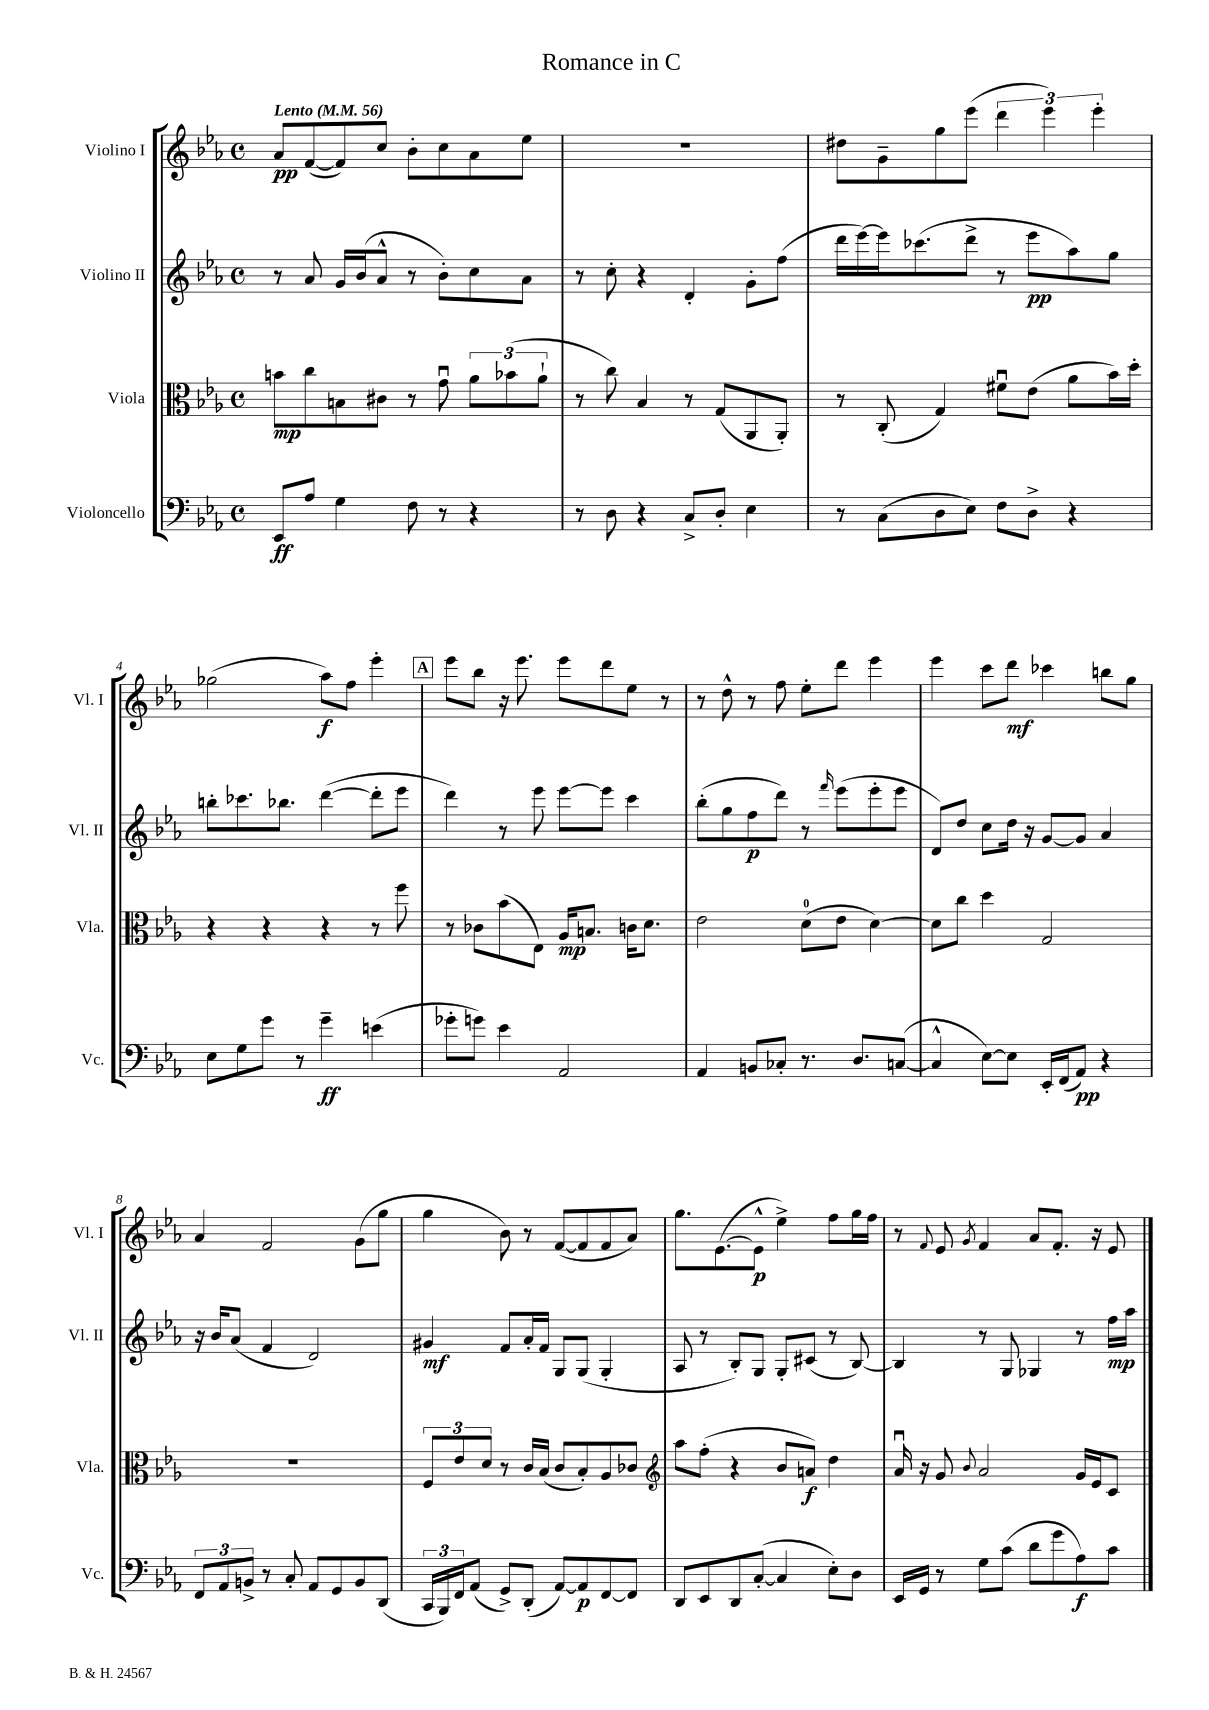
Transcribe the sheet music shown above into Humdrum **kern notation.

**kern	**kern	**kern	**kern
*staff4	*staff3	*staff2	*staff1
*clefF4	*clefC3	*clefG2	*clefG2
*k[b-e-a-]	*k[b-e-a-]	*k[b-e-a-]	*k[b-e-a-]
*M4/4	*M4/4	*M4/4	*M4/4
*met(c)	*met(c)	*met(c)	*met(c)
*MM56	*MM56	*MM56	*MM56
8EE-	8b	8r	8a-
8A-	8cc	8a-	([8f
4G	8B	16g	8f])
.	.	(16b-	.
.	8c#	8a-^^	8cc
8F	8r	8r	8b-'
8r	8gu	8b-')	8cc
4r	12a-	8cc	8a-
.	(12b-	.	.
.	.	8a-	8ee-
.	12a-`	.	.
=	=	=	=
8r	8r	8r	1r
8D	8cc)	8cc'	.
4r	4B-	4r	.
8C^	8r	4d'	.
8D'	(8G	.	.
4E-	8AA-	8g'	.
.	8AA-')	(8ff	.
=	=	=	=
8r	8r	16ddd	8dd#
.	.	[16eee-)	.
(8C	(8C'	16eee-]	8g~
.	.	(8.ccc-	.
8D	4G)	.	8gg
8E-)	.	8ddd^	(8eee-
8F	8f#u	8r	6ddd
8D^	(8e-	8eee-	.
.	.	.	6eee-)
4r	8a-	8aa-)	.
.	.	.	6eee-'
.	16b-)	8gg	.
.	16dd'	.	.
=	=	=	=
8E-	4r	8bb'	(2gg-
8G	.	8.ccc-	.
8g	4r	.	.
.	.	8.bb-	.
8r	.	.	.
4g~	4r	([4ddd	8aa-)
.	.	.	8ff
(4e	8r	8ddd']	4eee-'
.	8ff	8eee-	.
=	=	=	=
8g-'	8r	4ddd)	8eee-
8g)	8c-	.	8bb-
4e-	(8b-	8r	16r
.	.	.	8.eee-
.	8E-)	8eee-	.
2AA-	16A-	[8eee-	8eee-
.	8.B	.	.
.	.	8eee-]	8ddd
.	16c	4ccc	8ee-
.	8.d	.	.
.	.	.	8r
=	=	=	=
4AA-	2e-	(8bb-'	8r
.	.	8gg	8dd^^
8BB	.	8ff	8r
8C-'	.	8ddd)	8ff
8.r	(8d	8r	8ee-'
.	.	16qqfff	.
.	8e-	(8eee-	8ddd
8.D	.	.	.
.	[4d)	8eee-'	4eee-
([8C	.	8eee-	.
=	=	=	=
4C^^]	8d]	8d)	4eee-
.	8cc	8dd	.
[8E-)	4dd	8cc	8ccc
8E-]	.	16dd	8ddd
.	.	16r	.
16EE-'	2G	[8g	4ccc-
(16FF	.	.	.
8AA-)	.	8g]	.
4r	.	4a-	8bb
.	.	.	8gg
=	=	=	=
12FF	1r	16r	4a-
.	.	16b-	.
12AA-	.	.	.
.	.	(8a-	.
12BB^	.	.	.
8r	.	4f	2f
8C'	.	.	.
8AA-	.	2d)	.
8GG	.	.	.
8BB	.	.	(8g
(8DD	.	.	8gg
=	=	=	=
24CC	12F	4g#	4gg
24BBB-)	.	.	.
24FF	12e-	.	.
(8AA-	.	.	.
.	12d	.	.
8GG^)	8r	8f	8b-)
(8DD'	16c	16a-'	8r
.	(16B-	16f	.
[8AA-)	8c	8G	([8f
8AA-]	8B-')	(8G	8f]
[8FF	8A-	4G'	8f
8FF]	8c-	.	8a-)
=	=	=	=
*	*clefG2	*	*
8DD	8aa-	8A-	8.gg
8EE-	(8ff'	8r	.
.	.	.	([8.e-
8DD	4r	8B-')	.
([8C'	.	8G	8e-^^]
4C]	8b-	8G'	4ee-^)
.	8a)	(8c#	.
8E-')	4dd	8r	8ff
8D	.	[8B-)	16gg
.	.	.	16ff
=	=	=	=
16EE-	16a-u	4B-]	8r
16GG	16r	.	.
.	.	.	8qqf
8r	8g	.	8e-
.	8qqb-	.	8qg
8G	2a-	8r	4f
(8c	.	8G	.
8d	.	4G-	8a-
8g	.	.	8.f'
8A-)	16g	8r	.
.	16e-	.	16r
8c	8c	16ff	8e-
.	.	16aa-	.
==	==	==	==
*-	*-	*-	*-
